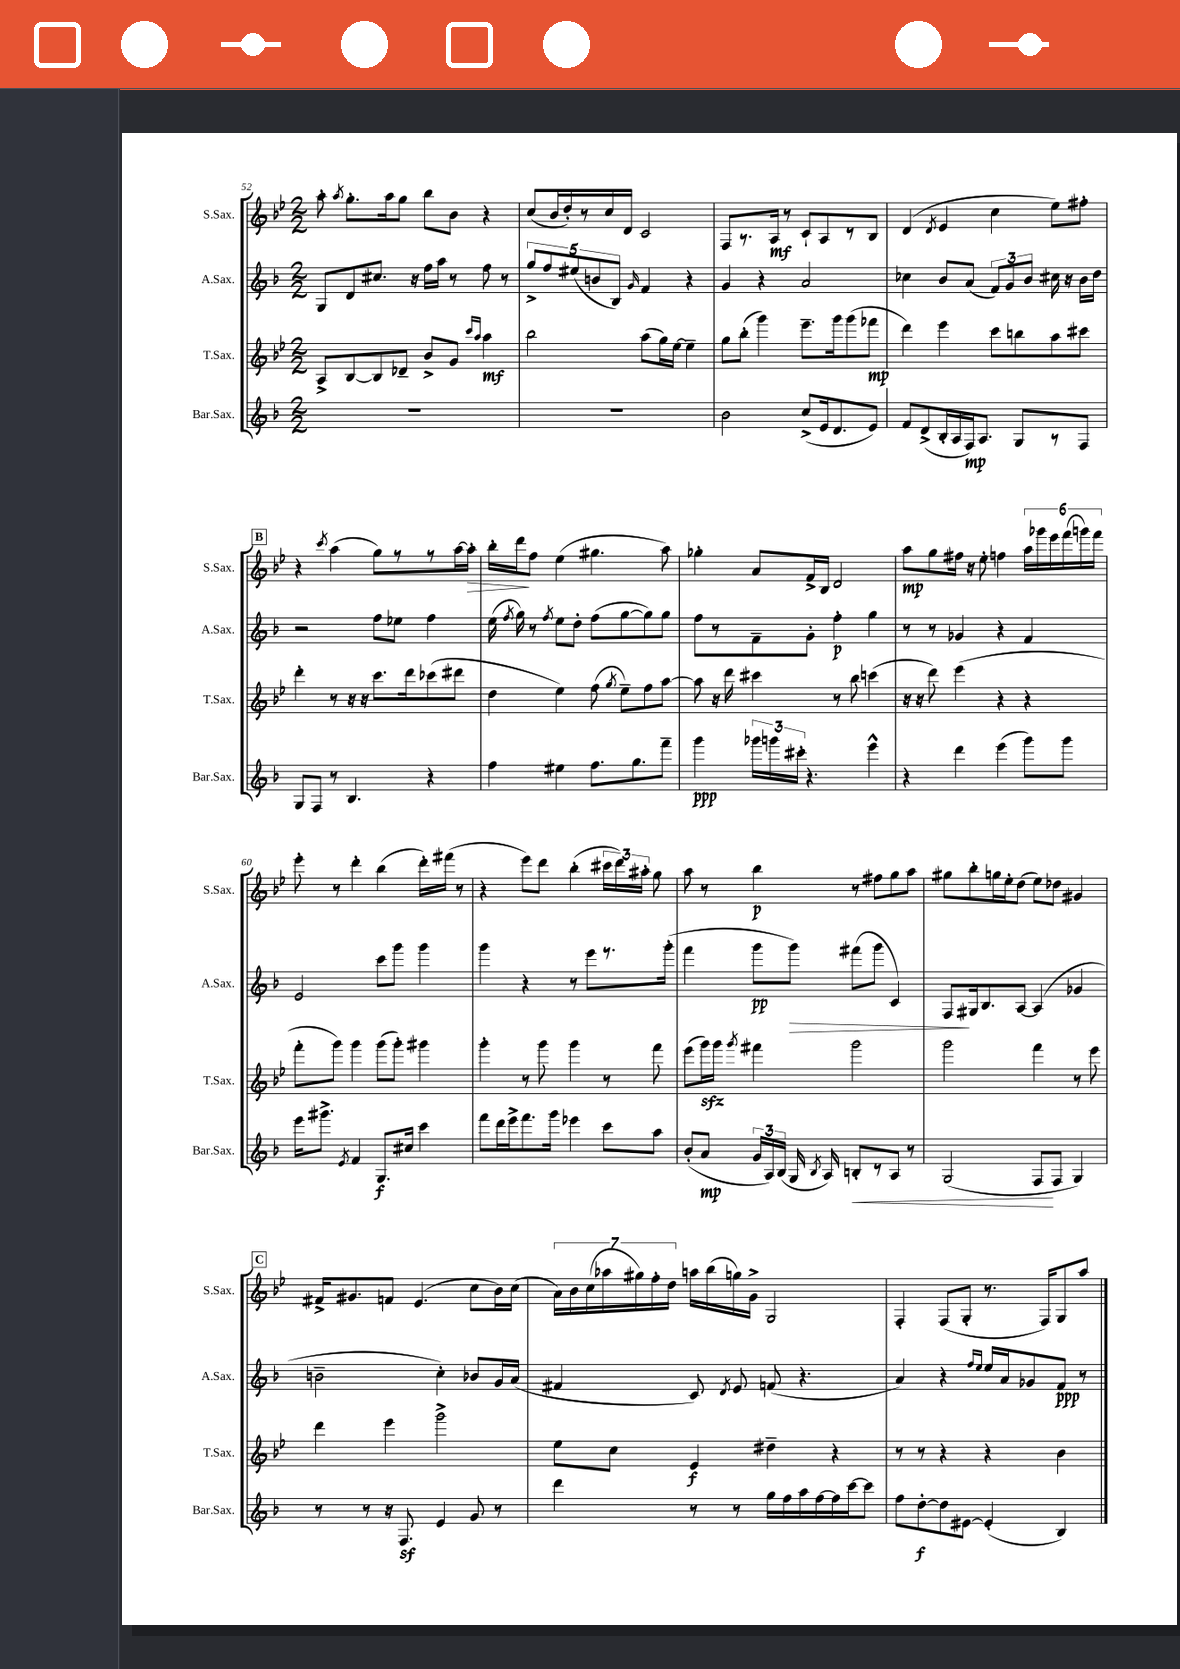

**kern	**kern	**kern	**kern
*staff4	*staff3	*staff2	*staff1
*clefG2	*clefG2	*clefG2	*clefG2
*k[b-]	*k[b-e-]	*k[b-]	*k[b-e-]
*M2/2	*M2/2	*M2/2	*M2/2
1r	8A^/L	8G/L	8aa'\
.	.	.	8qaa/
.	[8B-/	8d/	8.gg'\L
.	8B-/]	8.cc#/J	.
.	.	.	16aa\k
.	8d-~/J	.	8gg\J
.	.	16r	.
.	8b-^/L	16ff\LL	8bb-\L
.	.	16aa\JJ	.
.	8g/J	8r	8b-\J
.	16qqccc/LL	.	.
.	16qqaa/JJ	.	.
.	4aa\	8ff\	4r
.	.	8r	.
=	=	=	=
1r	2bb-\	10gg^/L	(8cc/L
.	.	10ff/	.
.	.	.	16b-/L
.	.	.	16dd'/)
.	.	(10ee#/	.
.	.	.	8r
.	.	10b/	.
.	.	.	16cc/
.	.	10B-/J)	.
.	.	.	16d/JJ
.	.	16qqg/	.
.	(8aa\L	4f/	2c/
.	16gg\L)	.	.
.	[16ee-\JJ	.	.
.	4ee-~\]	4r	.
=	=	=	=
2b-\	8gg\L	4g/	8F/L
.	(8bb-'\J	.	8.r
.	4ggg\)	4r	.
.	.	.	16A/Jk
.	.	.	8r
(8cc^/L	8.eee-~\L	2a/	8c`/L
16e/k	.	.	8A/
8.d/	16ggg\k	.	.
.	(8ggg\	.	8r
8e/J)	8fff-\J	.	8B-/J
=	=	=	=
8f/L	4ddd\)	4cc-\	(4d/
(8d^/	.	.	.
.	.	.	8qd/
16B-'/L	4eee-\	8b-/L	4e-/
16A/	.	.	.
16F/J)	.	(8a/J	.
8.A/J	.	.	.
.	8ccc\L	12f/L)	4cc\
.	.	12g/	.
8G/L	8bb\	.	.
.	.	12b-/J	.
8r	8aa\	16cc#\	8ee-\L)
.	.	16r	.
8F/J	8ccc#\J	16b-\LL	8ff#'\J
.	.	16dd\JJ	.
=	=	=	=
8G/L	4ddd'\	2r	4r
8F/J	.	.	.
.	.	.	8qccc/
8r	8r	.	(4aa\
4.B-/	16r	.	.
.	16r	.	.
.	8.ccc\L	8ff\L	8gg\L)
.	.	8ee-\J	8r
.	16ddd\k	.	.
4r	(8ccc-\	4ff\	8r
.	8ddd#\J	.	[16aa\L
.	.	.	16aa'\]JJ
=	=	=	=
4ff\	4dd\	(16ee\	16bb-'\LL
.	.	8qff/	.
.	.	16gg\)	16ddd\J
.	.	8r	8ff\J
.	.	8qff/	.
4ee#\	4ee-\)	8ee\L	(4ee-\
.	.	8dd'\J	.
8.ff\L	(8ff\	(8ff\L	4.gg#\
.	8qgg/	.	.
.	8ee-~\L)	[8gg\	.
8.gg\	.	.	.
.	8ff\	8gg\])	.
8fff~\J	[8aa\J	8gg\J	8aa\)
=	=	=	=
4ggg\	8aa\]	8ff\L	4gg-'\
.	16r	8r	.
.	16ddd\	.	.
24ggg-\LL	4ccc#\	8f~\	8a/L
24ggg\	.	.	.
24ccc#'\JJ	.	.	.
4.r	.	8g'\J	16f^/L
.	.	.	16B-/JJ
.	8r	4ff'\	2d/
.	8bb-\	.	.
4eee^^\	(4ccc\	4gg\	.
=	=	=	=
4r	16r	8r	8aa\L
.	16r	.	.
.	8ddd\)	8r	8gg\
4ddd\	(4eee-\	4g-/	16ff#\Jk
.	.	.	16r
.	.	.	8ee-'\
(4eee\	4r	4r	4ff\
8ggg\L)	4r	4f/	24aa\LL
.	.	.	24ggg-\
.	.	.	24eee-\
8ggg\J	.	.	(24fff\
.	.	.	24ggg\)
.	.	.	24fff\JJ
=	=	=	=
16eee\LK	8fff'\L	2e/	8eee-'\
8.ggg#^\J	.	.	.
.	8ggg\J)	.	8r
8qe/	.	.	.
4f/	4ggg\	.	4ddd'\
8.G/L	(8ggg\L	8ccc\L	(4bb-\
.	8ggg'\J)	8ggg\J	.
16cc#/Jk	.	.	.
4ccc\	4ggg#\	4ggg\	16ddd'\LL)
.	.	.	(16fff#\JJ
.	.	.	8r
=	=	=	=
8fff\L	4ggg'\	4ggg\	4r
16ddd\L	.	.	.
16eee^\J	.	.	.
8.fff\	8r	4r	8eee-\L)
.	8ggg\	.	8ddd\J
16ggg\Jk	.	.	.
4eee-\	4ggg\	8r	(4bb-'\
.	.	8eee\L	.
8ccc\L	8r	8.r	24ccc#\LL
.	.	.	24ddd\)
.	.	.	24aa#'\JJ
8aa\J	8fff\	.	8gg\
.	.	(16ggg'\Jk	.
=	=	=	=
(8b-'/L	(8eee-\L	4fff\	8aa\
8a/J	16ggg\L)	.	8r
.	16ggg\JJ	.	.
.	8qggg/	.	.
24g/LL	4fff#\	8ggg\L	4bb-\
24A/)	.	.	.
(24B-/JJ	.	.	.
16G/	.	8ggg\J)	.
8qB-/	.	.	.
16A/)	.	.	.
8B'/L	2ggg\	(8fff#\L	8r
8r	.	8ggg\J	8ff#\L
8A/J	.	4c/)	8gg\
8r	.	.	8aa\J
=	=	=	=
(2G/	2ggg\	8F/L	8gg#\L
.	.	16G#/k	8bb-'\
.	.	8.B-/	.
.	.	.	16gg\L
.	.	.	16ee-'\J
.	.	[8A/J	(8dd\J
8F/L	4fff\	(4A/]	8ee-\L)
8F/J	.	.	8dd-\J
4G/)	8r	4g-/	4g#/
.	8eee-\	.	.
=	=	=	=
8r	4ddd\	2b~\	16f#^/LK
.	.	.	8.g#/
8r	.	.	.
16r	4eee-\	.	8f/J
8.F/	.	.	.
.	.	.	(4.e-/
4e/	2ggg^\	4cc'\)	.
8g/	.	8b-/L	8cc\L
8r	.	16g/L	16b-\L)
.	.	(16a/JJ	(16cc\JJ
=	=	=	=
4ddd\	8ee-\L	4f#/	28a\LL)
.	.	.	28b-\
.	.	.	(28cc\
.	.	.	28aa-\
.	8cc\J	.	.
.	.	.	28gg#\)
.	.	.	28ff'\
.	.	.	28dd\JJ
8r	4e-/	8c/)	16aa\LL
.	.	.	(16bb-\
.	.	8qd/	.
8r	.	8e/	16gg\)
.	.	.	16g^\JJ
16gg\LL	4dd#~\	(8f/	2G/
16ff\	.	.	.
16aa\	.	4.r	.
[16ff\	.	.	.
16ff\]	4r	.	.
[16ccc\J	.	.	.
8ccc\]J	.	.	.
=	=	=	=
8ff\L	8r	4a/)	4F'/
[8dd'\	8r	.	.
8dd\]	4r	4r	(8F/L
[8e#\J	.	.	8G'/J
.	.	16qqff/LL	.
.	.	16qqee/JJ	.
(4e#'/]	4r	16ee/LL	8.r
.	.	16a/J	.
.	.	8g-/	.
.	.	.	16F/LK)
4B-/)	4b-\	8f/J	8G/
.	.	8r	8aa/J
==	==	==	==
*-	*-	*-	*-
